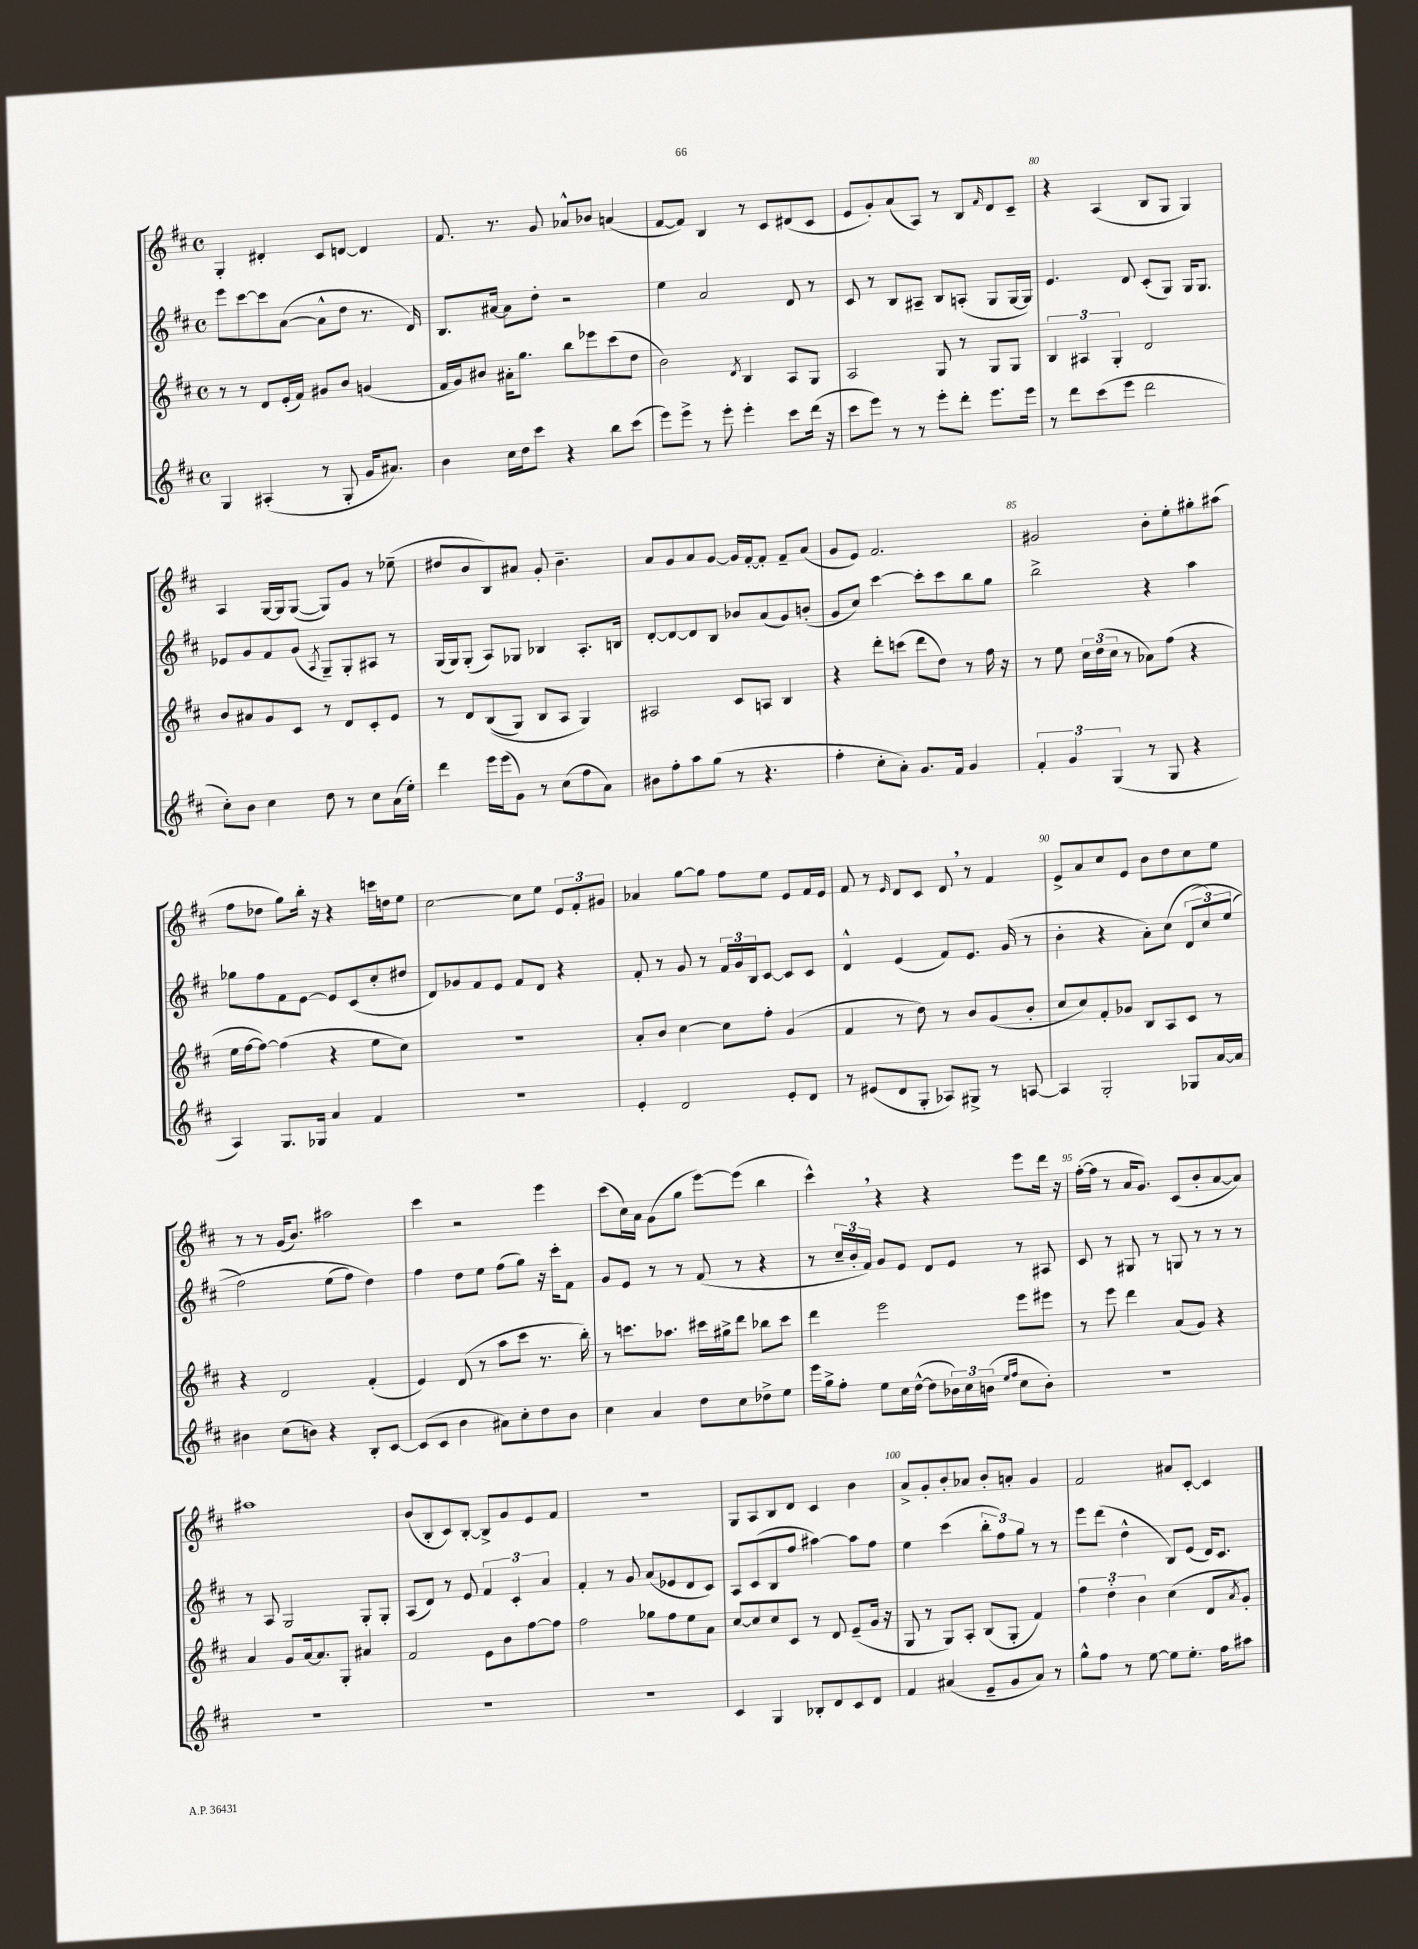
<<
\new StaffGroup <<
\new Staff = "s0" {
    \clef treble \key d \major \defaultTimeSignature \time 4/4
    g4-. dis'4-. cis'8 d'8~ d'4 |
    fis'8. r8. g'8 aes'8-^ bes'8 a'4( |
    fis'8~ fis'8) b4 r8 cis'8 dis'8( cis'8 |
    e'8 g'8-.) a'8( a8) r8 b8 \grace { fis'16 } d'8 cis'8-- |
    r4 a4( b8 g8 g4) |
    a4 g16~ g16 g8~( g8) g'8 r8 ees''8--( |
    dis''8 b'8 b8) ais'8 g'8-. b'4.-- |
    a'8 g'8 a'8 g'8~ g'16 fis'16~-. fis'8-. fis'8-- a'8( |
    g'8 e'8) fis'2. |
    gis'2 b'8-. e''8-. gis''8-. ais''8( |
    fis''8 des''8 g''8) b''16-. r16 r4 c'''16 d''16 e''8 |
    cis''2~ cis''8 e''8 \tuplet 3/2 { e'8 fis'8-. gis'8 } |
    aes'4 g''8~ g''8 fis''8 e''8 e'8 fis'16 e'16 |
    fis'8 r8 \grace { e'16 } d'8 cis'8 d'8 \breathe r8 fis'4 |
    e'8-> a'8 cis''8 e'8 b'8 d''8 cis''8 e''8 |
    r8 r8 g'16( b'8.) ais''2 |
    cis'''4 r2 e'''4 |
    cis'''8( cis''16) a'16 g'8( g''8 e'''8~) e'''8( b''4 |
    cis'''4-^) \breathe r4 r4 e'''8 d'''16 r16 |
    fis''16~-.( fis''16 r8 a'16 g'8.) cis'8( b'8-. a'8~ a'8) |
    ais''1 |
    b'8( b8-. cis'8) b8~-. b8-> g'8 e'8 fis'8 |
    R1 |
    g8 a8 b8 d'8 cis'4 b'4 |
    a'8-> g'8-. b'8-. aes'8 b'8-. a'8-. g'4 |
    fis'2 ais'8 cis'8~-. cis'4 \bar "|." |
}
\new Staff = "s1" {
    \clef treble \key d \major \defaultTimeSignature \time 4/4
    e'''8 cis'''8~ cis'''8 a'8~( a'8-^ d''8 r8. d'16) |
    b8. ais'16~ ais'8 d''8-. r2 |
    e''4 a'2 d'8 r8 |
    cis'8 r8 b8 ais8-- b8 a8-.( g8 g16~ g16) |
    e'4. d'8 cis'8-.( g8) g16 g8. |
    ees'8 g'8 fis'8 g'8( \acciaccatura { a8 } g8--) g8-. ais8 r8 |
    g16( g16) g8-.( a8) ges8 bes4 a8.-. b16 |
    d'8~-. d'8~ d'8 b8 bes'8 a'8( g'8) b'8-.( |
    g'8 cis''8) cis'''4~ cis'''8-. cis'''8 b''8 g''8 |
    b''2-> r4 a''4 |
    ges''8 fis''8 fis'8 e'8~ e'8 cis'8( cis''8-. dis''8 |
    d'8) ges'8 fis'8 e'8 fis'8 d'8 r4 |
    fis'8-. r8 g'8 r8 \tuplet 3/2 { fis'16 g'16 b16 } cis'8~ cis'8 cis'8 |
    d'4-^ e'4( fis'8) e'8. g'16( r8 |
    b'4-. r4 a'8-.) cis''8( \tuplet 3/2 { d'8\( cis''8) e''8( } |
    fis''2) e''8( fis''8) d''4\) |
    fis''4 d''8 e''8 fis''8( g''8) r16 cis'''16-. fis'8 |
    g'8 e'8 r8 r8 fis'8( r8 r4 |
    r8 \tuplet 3/2 { cis''16-- b'16-. fis'16) } g'8 e'8 d'8 e'8 r8 ais8 |
    cis'8 r8 gis8 r8 g8 r8 r8 r8 |
    r8 a8 g2 g8-. g8-. |
    a8( d'8) r8 e'8 \tuplet 3/2 { fis'4 cis'4-. a'4 } |
    fis'4-. r8 g'8 a'8( ees'8 d'8 cis'8) |
    a8 cis'8( b8 fis''8 ais''4~) ais''8 fis''8 |
    e''4 cis'''4( \tuplet 3/2 { b''8-. fis''8) g''8 } r8 r8 |
    e'''8 d'''8( d''4-^ b8) e'8( d'16) cis'8. \bar "|." |
}
\new Staff = "s2" {
    \clef treble \key d \major \defaultTimeSignature \time 4/4
    r8 r8 d'8 e'16-.( fis'16) gis'8 b'8 g'4( |
    fis'16 g'16) bis'8 ais'16-. g''8. b''8 ees'''8 cis'''8( d''8 |
    b'2) \acciaccatura { d'8 } b4 a8 g8 |
    a2 g8 r8 g8 g8 |
    \tuplet 3/2 { b4 ais4 g4-. } d'2 |
    b'8 ais'8 g'8 cis'8 r8 d'8 cis'8-. e'8 |
    r8 d'8 b8(\( g8) b8 a8 g4\) |
    ais2 cis'8 a8 b4 |
    r4 d'''8-. c'''8( d'''8 d''8) r8 fis''16 r16 |
    r8 e''8 \tuplet 3/2 { cis''16 d''16( cis''16 } r8 aes'8) fis''8( r4 |
    e''16 fis''16~ fis''8~) fis''4( r4 e''8 cis''8) |
    R1 |
    a'8-. b'8 cis''4~ cis''8 fis''8-. g'4( |
    fis'4 r8 d''8) r8 b'8 g'8( b'8-. |
    cis''8 cis''8) fis'8-. ges'8 b8 a8 cis'8 r8 |
    r4 d'2 fis'4-.( |
    e'4) d'8( r8 a''8 cis'''8 r8. b''16-.) |
    r8 c'''8. aes''8. cis'''16 gis''16-> d'''8 bes''8 cis'''8 |
    d'''4 e'''2 e'''8 eis'''8 |
    r8 e'''8 d'''4 a'8( g'8) r4 |
    a'4 g'8 a'16~ a'8. g8-. ais'4 |
    fis'2 e'8 b'8 fis''8~ fis''8 |
    fis''2 ges''8 fis''8 e''8 a'8 |
    cis''8~ cis''8 cis''8 cis'8 r8 d'8 e'8--( g'16 r16 |
    g8 r8 g8) a8-. b8( g8-. fis'4) |
    \tuplet 3/2 { fis''4 d''4-. b'4 } cis''4( d'8 \acciaccatura { a'8 } g'8-.) \bar "|." |
}
\new Staff = "s3" {
    \clef treble \key d \major \defaultTimeSignature \time 4/4
    g4 ais4-.( r8 g8-. g'16 ais'8.) |
    b'4 cis''16 d''16 cis'''8 r4 b''8 cis'''8( |
    e'''8) e'''8-> r8 e'''8-. e'''4-. cis'''8 d'''16( r16 |
    cis'''8 e'''8) r8 r8 e'''8-. d'''8-. e'''8. e'''16 |
    r8 d'''8 cis'''8( e'''8 d'''2 |
    cis''8-.) b'8 cis''4 d''8 r8 cis''8 a'16( e''16-.) |
    d'''4 e'''16 e'''16( g'8) r8 cis''8( fis''8 a'8) |
    bis'8 fis''8-. a''8 g''8( r8 r4. |
    fis''4-. cis''8-. a'8-.) g'8. fis'16 g'4 |
    \tuplet 3/2 { fis'4-. g'4 g4( } r8 g8 r4 |
    a4) g8. ges16 a'4 fis'4 |
    R1 |
    e'4-. d'2 e'8-. d'8 |
    r8 eis'8( d'8 g8-. aes8) gis8-> r8 a8~ |
    a4 g2-. ges8 a'16~ a'16 |
    bis'4 cis''8( b'8) r4 b8-. cis'8~ |
    cis'8( cis'8 b'4 ais'8) cis''8-. d''8 b'8 |
    cis''4 a'4 d''8 cis''8 des''8-> e''8 |
    e'''16 g''16-> fis''8-. e''8 cis''16 d''16~-^( d''8 \tuplet 3/2 { bes'16) cis''16 b'16( } \grace { e''16 fis''16 } cis''8 b'8-.) |
    R1 |
    R1 |
    R1 |
    R1 |
    cis'4 g4 bes8-. d'8 cis'8 d'8 |
    fis'4 ais'4( e'8-- g'8 ais'8) r8 |
    g''8-^ fis''8 r8 e''8~ e''8 e''8.-. fis''16 ais''8 \bar "|." |
}
>>
>>
\layout { \context { \Score currentBarNumber = #76 \override BarNumber.break-visibility = ##(#f #t #t) barNumberVisibility = #(every-nth-bar-number-visible 5) } }
